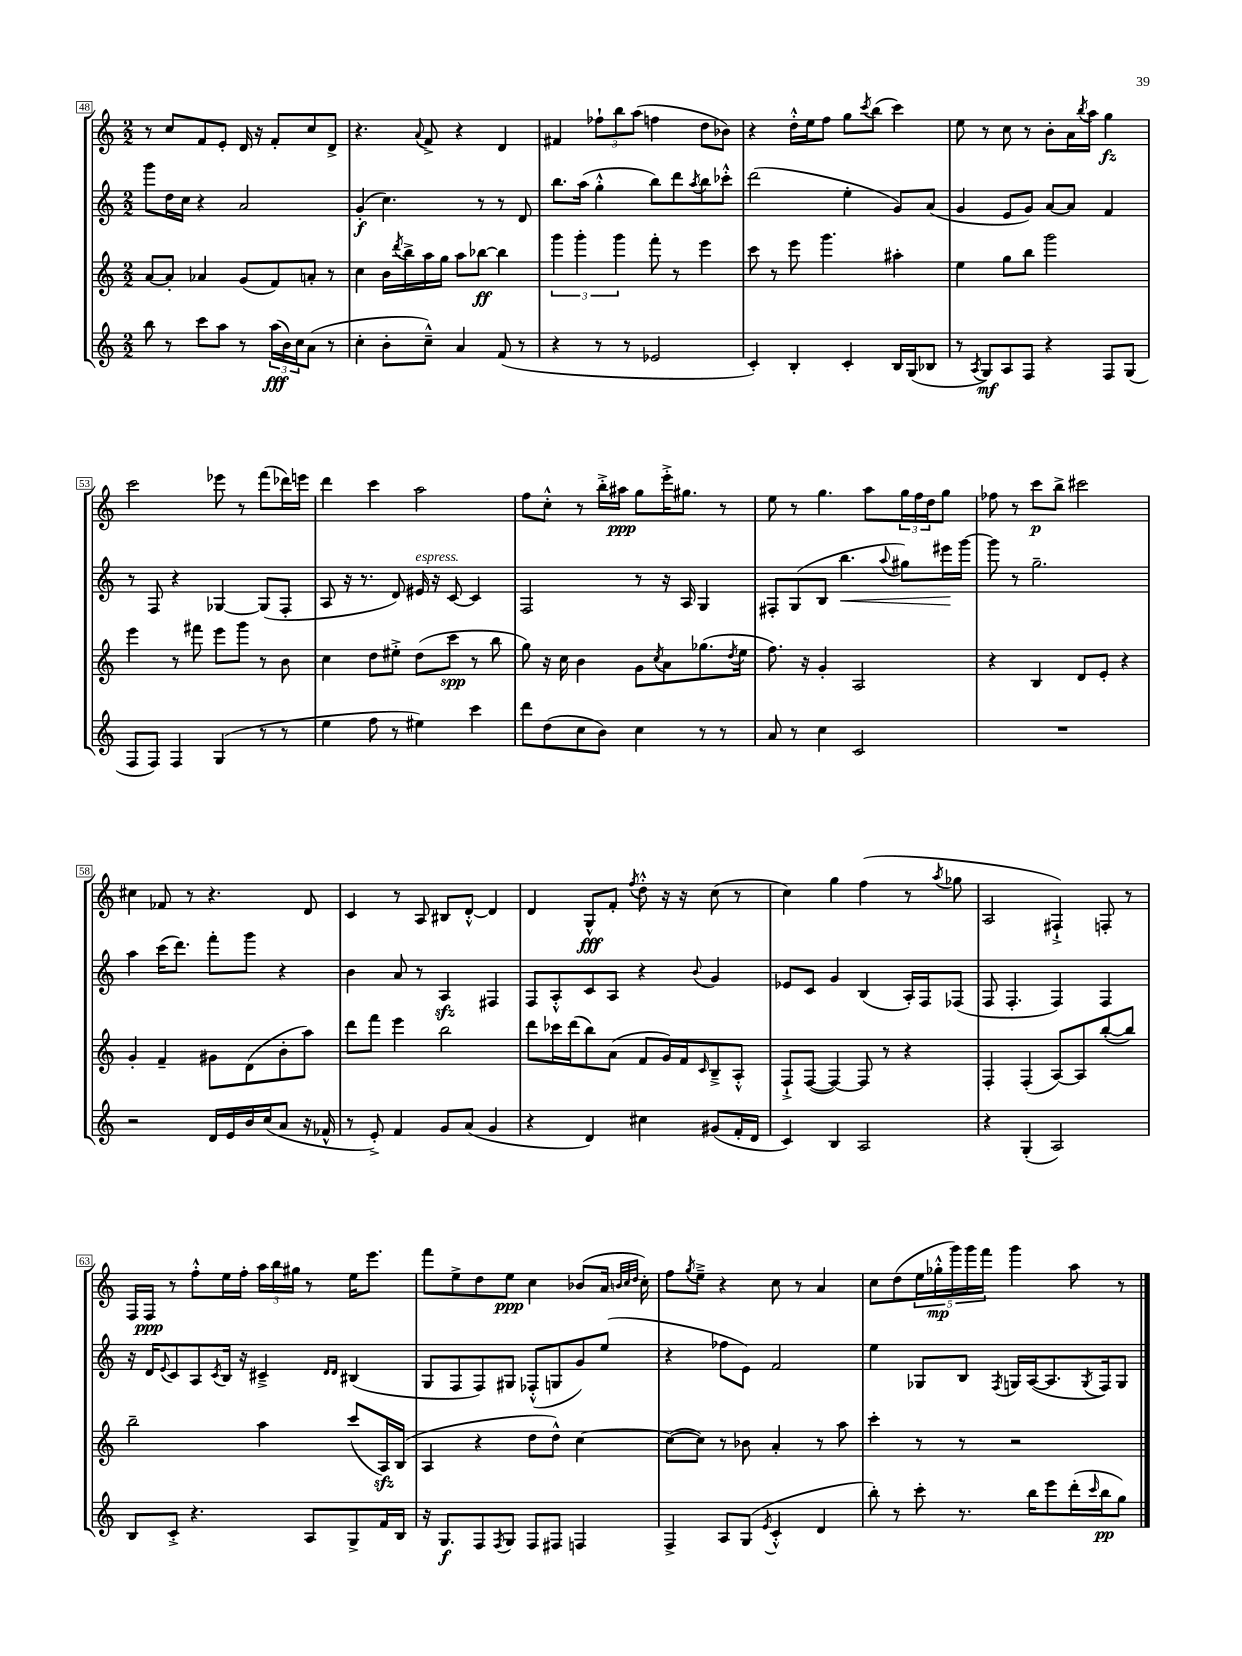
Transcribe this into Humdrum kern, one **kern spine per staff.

**kern	**kern	**kern	**kern
*staff4	*staff3	*staff2	*staff1
*clefG2	*clefG2	*clefG2	*clefG2
*k[]	*k[]	*k[]	*k[]
*M2/2	*M2/2	*M2/2	*M2/2
8bb	[8a	8ggg	8r
8r	8a']	16dd	8cc
.	.	16cc	.
8ccc	4a-	4r	8f
8aa	.	.	8e'
8r	(8g	2a	16d
.	.	.	16r
(24aa	8f)	.	8f'
24b)	.	.	.
24cc	.	.	.
(8a	8a'	.	8cc
8r	8r	.	8d^
=	=	=	=
4cc'	4cc	(4g'	4.r
8b'	16b	4.cc)	.
.	8qddd	.	.
.	16bb^	.	.
.	.	.	8qqa
8cc~^^)	16aa	.	8f^
.	16gg	.	.
4a	8aa	.	4r
.	[8bb-	8r	.
(8f	4bb-]	8r	4d
8r	.	8d	.
=	=	=	=
4r	6ggg	8.bb	4f#
.	6ggg'	.	.
.	.	(16aa	.
8r	.	4gg'^^	12ff-`
.	6ggg	.	12bb
8r	.	.	.
.	.	.	(12aa
2e-	8fff'	8bb)	4ff
.	8r	8ddd	.
.	.	8qaa	.
.	4eee	8bb	8dd
.	.	8ccc-'^^	8b-)
=	=	=	=
4c')	8ccc	(2ddd	4r
.	8r	.	.
4B'	8eee	.	16dd'^^
.	.	.	16ee
.	4.ggg	.	8ff
4c'	.	4ee'	8gg
.	.	.	8qccc
.	.	.	(8bb
16B	4aa#'	8g)	4ccc)
(16G	.	.	.
8B-	.	(8a	.
=	=	=	=
8r	4ee	4g	8ee
8qA	.	.	.
8G)	.	.	8r
8A	8gg	8e	8cc
8F	8bb	8g)	8r
4r	2ggg	[8a	8b'
.	.	8a]	16a
.	.	.	8qbb
.	.	.	16aa
8F	.	4f	4gg
(8G	.	.	.
=	=	=	=
8F	4eee	8r	2ccc
8F)	.	8F	.
4F	8r	4r	.
.	8fff#	.	.
(4G	8eee	[4G-	8eee-
.	8ggg	.	8r
8r	8r	(8G-]	(8fff
8r	8b	8F'	16ddd-)
.	.	.	16eee
=	=	=	=
4ee	4cc	8A	4ddd
.	.	16r	.
.	.	8.r	.
8ff	8dd	.	4ccc
8r	8ee#'^	8d)	.
4ee#)	(8dd	16e#	2aa
.	.	16r	.
.	8ccc	[8c	.
4ccc	8r	4c]	.
.	8bb	.	.
=	=	=	=
8ddd	8gg)	2F	8ff
(8dd	16r	.	8cc'^^
.	16cc	.	.
8cc	4b	.	8r
8b)	.	.	16bb'^
.	.	.	16aa#
4cc	8g	8r	8gg
.	8qcc	.	.
.	8a	16r	16eee'^
.	.	16A	8.gg#
8r	(8.gg-	4G	.
8r	.	.	8r
.	8qdd	.	.
.	16ee	.	.
=	=	=	=
8a	8.ff)	8F#'	8ee
8r	.	(8G	8r
.	16r	.	.
4cc	4g'	8B	4.gg
.	.	4.bb	.
2c	2A	.	.
.	.	.	8aa
.	.	8qqaa	.
.	.	8gg#)	24gg
.	.	.	24ff
.	.	.	24dd
.	.	16eee#	8gg
.	.	[16ggg	.
=	=	=	=
1r	4r	8ggg]	8ff-
.	.	8r	8r
.	4B	2.gg~	8ccc
.	.	.	8bb^
.	8d	.	2ccc#
.	8e'	.	.
.	4r	.	.
=	=	=	=
2r	4g'	4aa	4cc#
.	4f~	(16ccc	8f-
.	.	8.ddd)	.
.	.	.	8r
16d	8g#	8fff'	4.r
16e	.	.	.
16b	(8d	8ggg	.
(16cc	.	.	.
8a	8b'	4r	.
16r	8aa)	.	8d
16f-^^	.	.	.
=	=	=	=
8r	8ddd	4b	4c
8e'^)	8fff	.	.
4f	4eee	8a	8r
.	.	8r	8A
8g	2bb	4A	8B#
(8a	.	.	[8d'^^
4g	.	4F#	4d]
=	=	=	=
4r	8ddd	8F	4d
.	16ccc-	8A'^^	.
.	(16ddd	.	.
4d)	8bb)	8c	8G^^
.	(8a	8A	8f'
.	.	.	8qff
4cc#	8f	4r	8dd'^^
.	16g)	.	16r
.	16f	.	16r
.	16qqc	8qqb	.
(8g#	8B~^	4g	(8cc
16f'	8A'^^	.	8r
16d	.	.	.
=	=	=	=
4c)	8F`^	8e-	4cc)
.	([8F	8c	.
4B	4F_)	4g	4gg
2A	8F]	(4B	(4ff
.	8r	.	.
.	4r	16A')	8r
.	.	16F	.
.	.	.	8qaa
.	.	(8F-	8gg-
=	=	=	=
4r	4F'	8F	2A
.	.	4.F'	.
(4G'	(4F'	.	.
2A)	[8A)	4F)	4F#`^)
.	8A]	.	.
.	([8bb'	4F	8F'
.	8bb])	.	8r
=	=	=	=
8B	2bb~	16r	16F
.	.	16d	16F
.	.	8qqe	.
8c'^	.	8c	8r
4.r	.	8A	8ff'^^
.	.	8qc	.
.	.	16B	16ee
.	.	16r	16ff'
.	4aa	4c#~^	24aa
.	.	.	24bb
.	.	.	24gg#
8A	.	.	8r
.	.	16qqd	.
.	.	16qqd	.
8G^	(8ccc	(4B#	16ee
.	.	.	8.eee
16f	16A)	.	.
16B	(16B	.	.
=	=	=	=
16r	4A	8G	8fff
8.G	.	.	.
.	.	8F	8ee^
8F	4r	8F)	8dd
8qF	.	.	.
8G	.	8G#	8ee
8F	8dd	(8F-'^^	4cc
8F#	8dd^^)	8G	.
4F	[4cc	8g)	(8b-
.	.	(8ee	16a
.	.	.	32qqb
.	.	.	32qqcc
.	.	.	32qqdd
.	.	.	16cc')
=	=	=	=
4F^	(8cc_	4r	8ff
.	.	.	8qgg
.	8cc])	.	8ee~^
8A	8r	8ff-	4r
(8G	8b-	8e)	.
8qe	.	.	.
4c'^^	4a'	2f	8cc
.	.	.	8r
4d	8r	.	4a
.	8aa	.	.
=	=	=	=
8bb')	4ccc'	4ee	8cc
8r	.	.	(8dd
8ccc'	8r	8G-	20ee
.	.	.	20gg-'^^
.	.	.	20ggg)
8.r	8r	8B	.
.	.	.	20ggg
.	.	.	20fff
.	.	8qF	.
.	2r	16G	4ggg
16bb	.	([16A	.
8eee	.	8.A]	.
(16ddd'	.	.	8aa
16qqccc	.	8qG	.
16bb	.	16F)	.
8gg)	.	8G	8r
==	==	==	==
*-	*-	*-	*-
